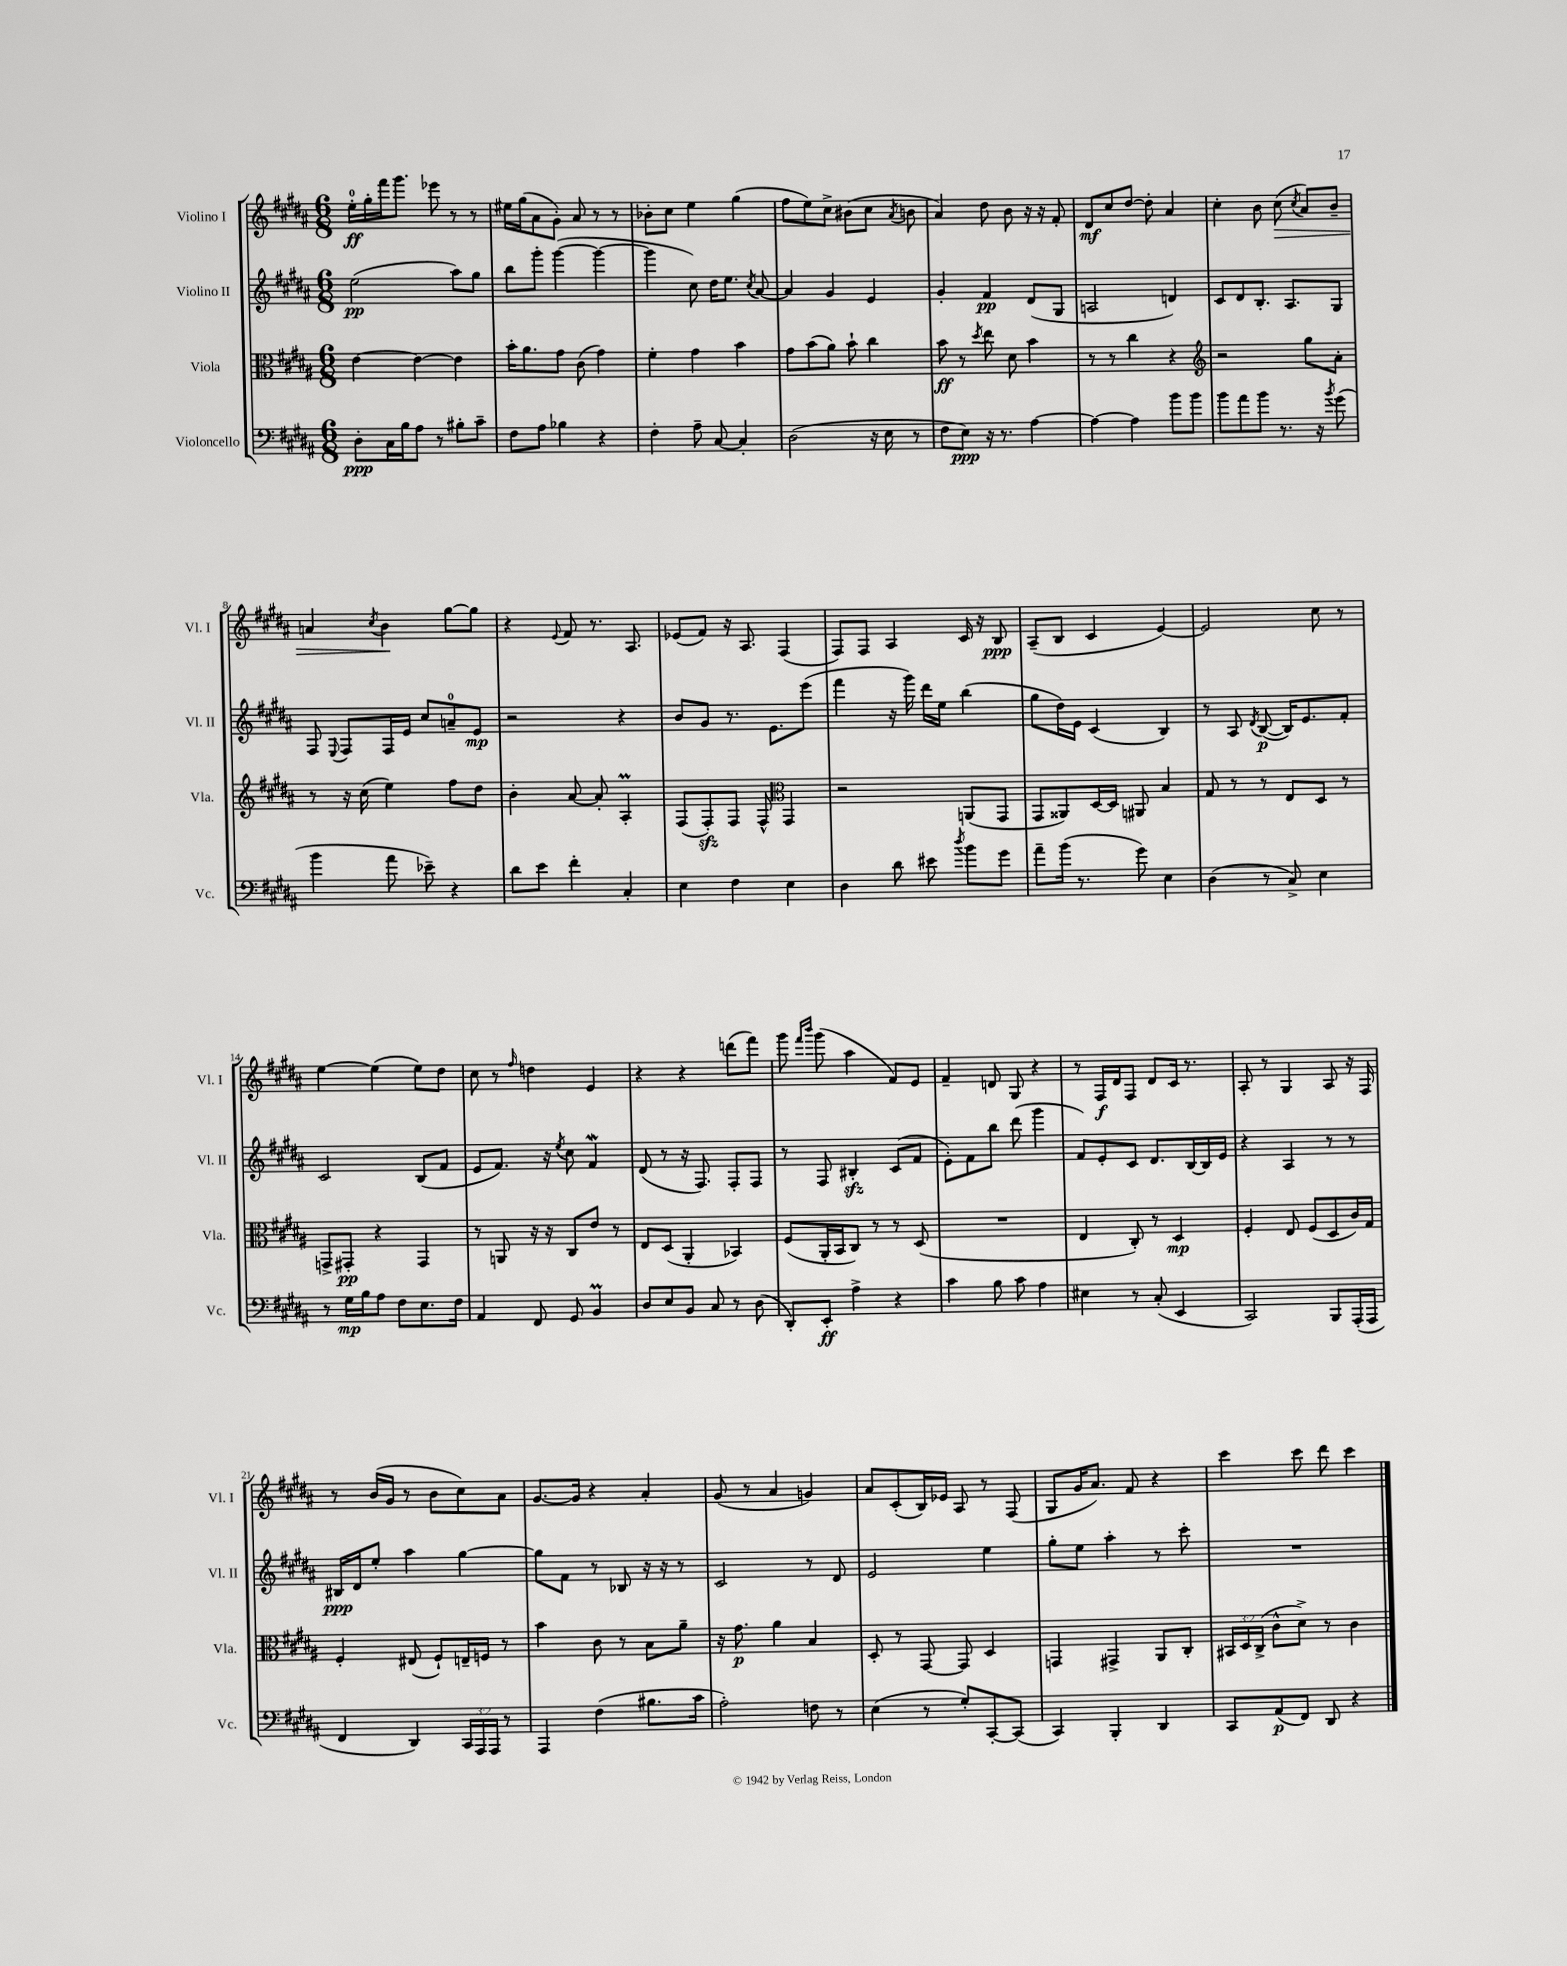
<<
\new StaffGroup <<
\new Staff = "s0" \with { instrumentName = "Violino I" shortInstrumentName = "Vl. I" } {
    \clef treble \key b \major \numericTimeSignature \time 6/8
    \autoBeamOff e''16[-0-.\ff gis''16-. fis'''16 gis'''8.] ees'''8 r8 r8 |
    eis''16[ gis''16( ais'8 gis'8]-.) ais'8 r8 r8 |
    bes'8[-. cis''8] e''4 gis''4( |
    fis''8[ e''8) cis''8]-> bis'8[( cis''8] \acciaccatura { ais'8 } b'8 |
    ais'4) dis''8 b'8 r16 r16 fis'8-. |
    dis'8[\mf cis''8 dis''8]~ dis''8-. ais'4 |
    cis''4-. b'8 cis''8\>( \acciaccatura { cis''8 } ais'8[) b'8]-- |
    a'4 \acciaccatura { cis''8 } b'4\! gis''8[~ gis''8] |
    r4 \appoggiatura { e'8 } fis'8 r8. ais8. |
    ees'8[( fis'8]) r16 ais8. fis4( |
    fis8[) fis8] ais4 cis'16 r16 b8\ppp |
    ais8[--( b8] cis'4 e'4~) |
    e'2 cis''8 r8 |
    e''4~ e''4( e''8[) dis''8] |
    cis''8 r8 \grace { fis''16 } d''4 e'4 |
    r4 r4 d'''8[( fis'''8]) |
    gis'''8 \grace { fis'''16[ b'''16] } gis'''8( ais''4 fis'8[) e'8] |
    fis'4-- d'8 gis8 r4 |
    r8 fis16[\f dis'16 fis8] dis'8[ cis'16] r8. |
    ais8-. r8 gis4 ais8 r16 fis16 |
    r8 b'16[( gis'16] r8 b'8[ cis''8) ais'8] |
    gis'8.[~ gis'16] r4 ais'4-. |
    gis'8( r8 ais'4 g'4) |
    ais'8[ cis'8-.( b16) ees'16] ais8 r8 fis8( |
    gis8[ gis'16 ais'8.]) fis'8 r4 |
    cis'''4 cis'''8 dis'''8 cis'''4 \bar "|." |
}
\new Staff = "s1" \with { instrumentName = "Violino II" shortInstrumentName = "Vl. II" } {
    \clef treble \key b \major \numericTimeSignature \time 6/8
    \autoBeamOff e''2\pp( ais''8[) gis''8] |
    b''8[ gis'''8]-. gis'''4~( gis'''4~ |
    gis'''4 cis''8) dis''16[ e''8.] \acciaccatura { cis''8 } ais'8~ |
    ais'4 gis'4 e'4 |
    gis'4-. fis'4\pp dis'8[( gis8] |
    a2 d'4) |
    cis'8[ dis'8 b8.]-. ais8.[ gis8] |
    fis8 \appoggiatura { e8 } fis8[ fis16 e'16] cis''8[ a'8-0-- e'8]\mp |
    r2 r4 |
    b'8[ gis'8] r8. e'8.[ e'''8]( |
    fis'''4 r16 gis'''16) dis'''16[ e''16] b''4( |
    gis''8[ dis''16) e'16] cis'4( b4) |
    r8 ais8 \acciaccatura { dis'8 } b8~\p( b16[) e'8. fis'8]-. |
    cis'2 b8[( fis'8] |
    e'8[ fis'8.]) r16 \acciaccatura { e''8 } cis''8 fis'4\mordent |
    dis'8( r8 r16 fis8.) fis8[-. fis8] |
    r8 fis8 bis4-.\sfz cis'8[( fis'8] |
    e'8[-.) fis'8 b''8] dis'''8( gis'''4 |
    fis'8[) e'8-. cis'8] dis'8.[ b16~ b16 e'16] |
    r4 ais4 r8 r8 |
    bis16[\ppp dis'16 e''8]-. ais''4 gis''4~ |
    gis''8[ fis'8] r8 bes8 r16 r16 r8 |
    cis'2 r8 dis'8 |
    e'2 e''4 |
    gis''8[-. e''8] ais''4-. r8 cis'''8-. |
    R2. \bar "|." |
}
\new Staff = "s2" \with { instrumentName = "Viola" shortInstrumentName = "Vla." } {
    \clef alto \key b \major \numericTimeSignature \time 6/8 \override Staff.TupletNumber.text = #tuplet-number::calc-fraction-text
    \autoBeamOff e'4~ e'4~ e'4 |
    b'16[-. ais'8. gis'8] cis'8( gis'4) |
    fis'4-. gis'4 b'4 |
    gis'8[ b'8( ais'8]) b'8-! cis''4 |
    b'8\ff r8 \acciaccatura { dis''8 } e''8 dis'8 b'4 |
    r8 r8 cis''4 r4 |
    \clef treble r2 gis''8[ ais'8]-. |
    r8 r16 cis''16( e''4) fis''8[ dis''8] |
    b'4-. ais'8~ ais'8-. ais4-.\prall |
    fis8[( fis8-.\sfz) fis8] fis8-^ \clef alto gis,4 |
    r2 a,8[( gis,8] |
    gis,8[ aisis,8) dis16~ dis16] ais,8 b4 |
    gis8 r8 r8 e8[ dis8] r8 |
    g,8[-> gis,8]-.\pp r4 gis,4 |
    r8 a,8 r16 r16 cis8[ e'8] r8 |
    e8[ dis8]( ais,4-. bes,4) |
    fis8[( ais,16-. b,16 cis8]) r8 r8 dis8( |
    R2. |
    e4 cis8-.) r8 dis4\mp |
    fis4-. e8 fis8[( dis8 cis'16) gis16] |
    fis4-. eis8( fis8[-!) e16-- f16] r8 |
    b'4 cis'8 r8 b8[ ais'8]-- |
    r16 gis'8.\p ais'4 b4 |
    dis8-. r8 gis,8~ gis,8 dis4 |
    g,4 gis,4-> ais,8[ cis8]-. |
    \tuplet 3/2 { bis,16[ dis16 cis16]->( } cis'8[-^ dis'8]->) r8 cis'4 \bar "|." |
}
\new Staff = "s3" \with { instrumentName = "Violoncello" shortInstrumentName = "Vc." } {
    \clef bass \key b \major \numericTimeSignature \time 6/8 \override Staff.TupletNumber.text = #tuplet-number::calc-fraction-text
    \autoBeamOff dis8[-.\ppp cis16 b16 ais8] r8 bis8[-. cis'8]-- |
    fis8[ ais8] bes4 r4 |
    fis4-. ais8-- cis8~ cis4-. |
    dis2( r16 e16 r8 |
    fis8[ e8]\ppp) r16 r8. ais4~ |
    ais4~ ais4 b'8[ b'8] |
    b'8[ ais'8 b'8] r8. r16 \acciaccatura { b'8 } gis'8( |
    b'4 ais'8 ees'8--) r4 |
    dis'8[ e'8] fis'4-. cis4-. |
    e4 fis4 e4 |
    dis4 dis'8 eis'8 \acciaccatura { dis''8 } b'8[ gis'8] |
    ais'8[-- b'16]( r8. gis'8) e4 |
    dis4( r8 cis8->) e4 |
    r8 gis16[\mp b16 ais8] fis8[ e8. fis16] |
    ais,4 fis,8 gis,8 b,4\prall |
    dis8[ e8 b,8] cis8 r8 dis8( |
    dis,8[-.) e,8]-.\ff ais4-> r4 |
    cis'4 b8 cis'8 ais4 |
    eis4 r8 cis8-.( e,4 |
    cis,2) b,,8[ ais,,16-.( ais,,16] |
    fis,4 dis,4) \tuplet 3/2 { cis,16[ ais,,16 ais,,16] } r8 |
    ais,,4 fis4( bis8.[ cis'16] |
    ais2-.) f8 r8 |
    e4( r8 gis8[-.) cis,8~-. cis,8]( |
    cis,4) b,,4-. dis,4 |
    cis,8[ ais,8\p( fis,8]) dis,8 r4 \bar "|." |
}
>>
>>
